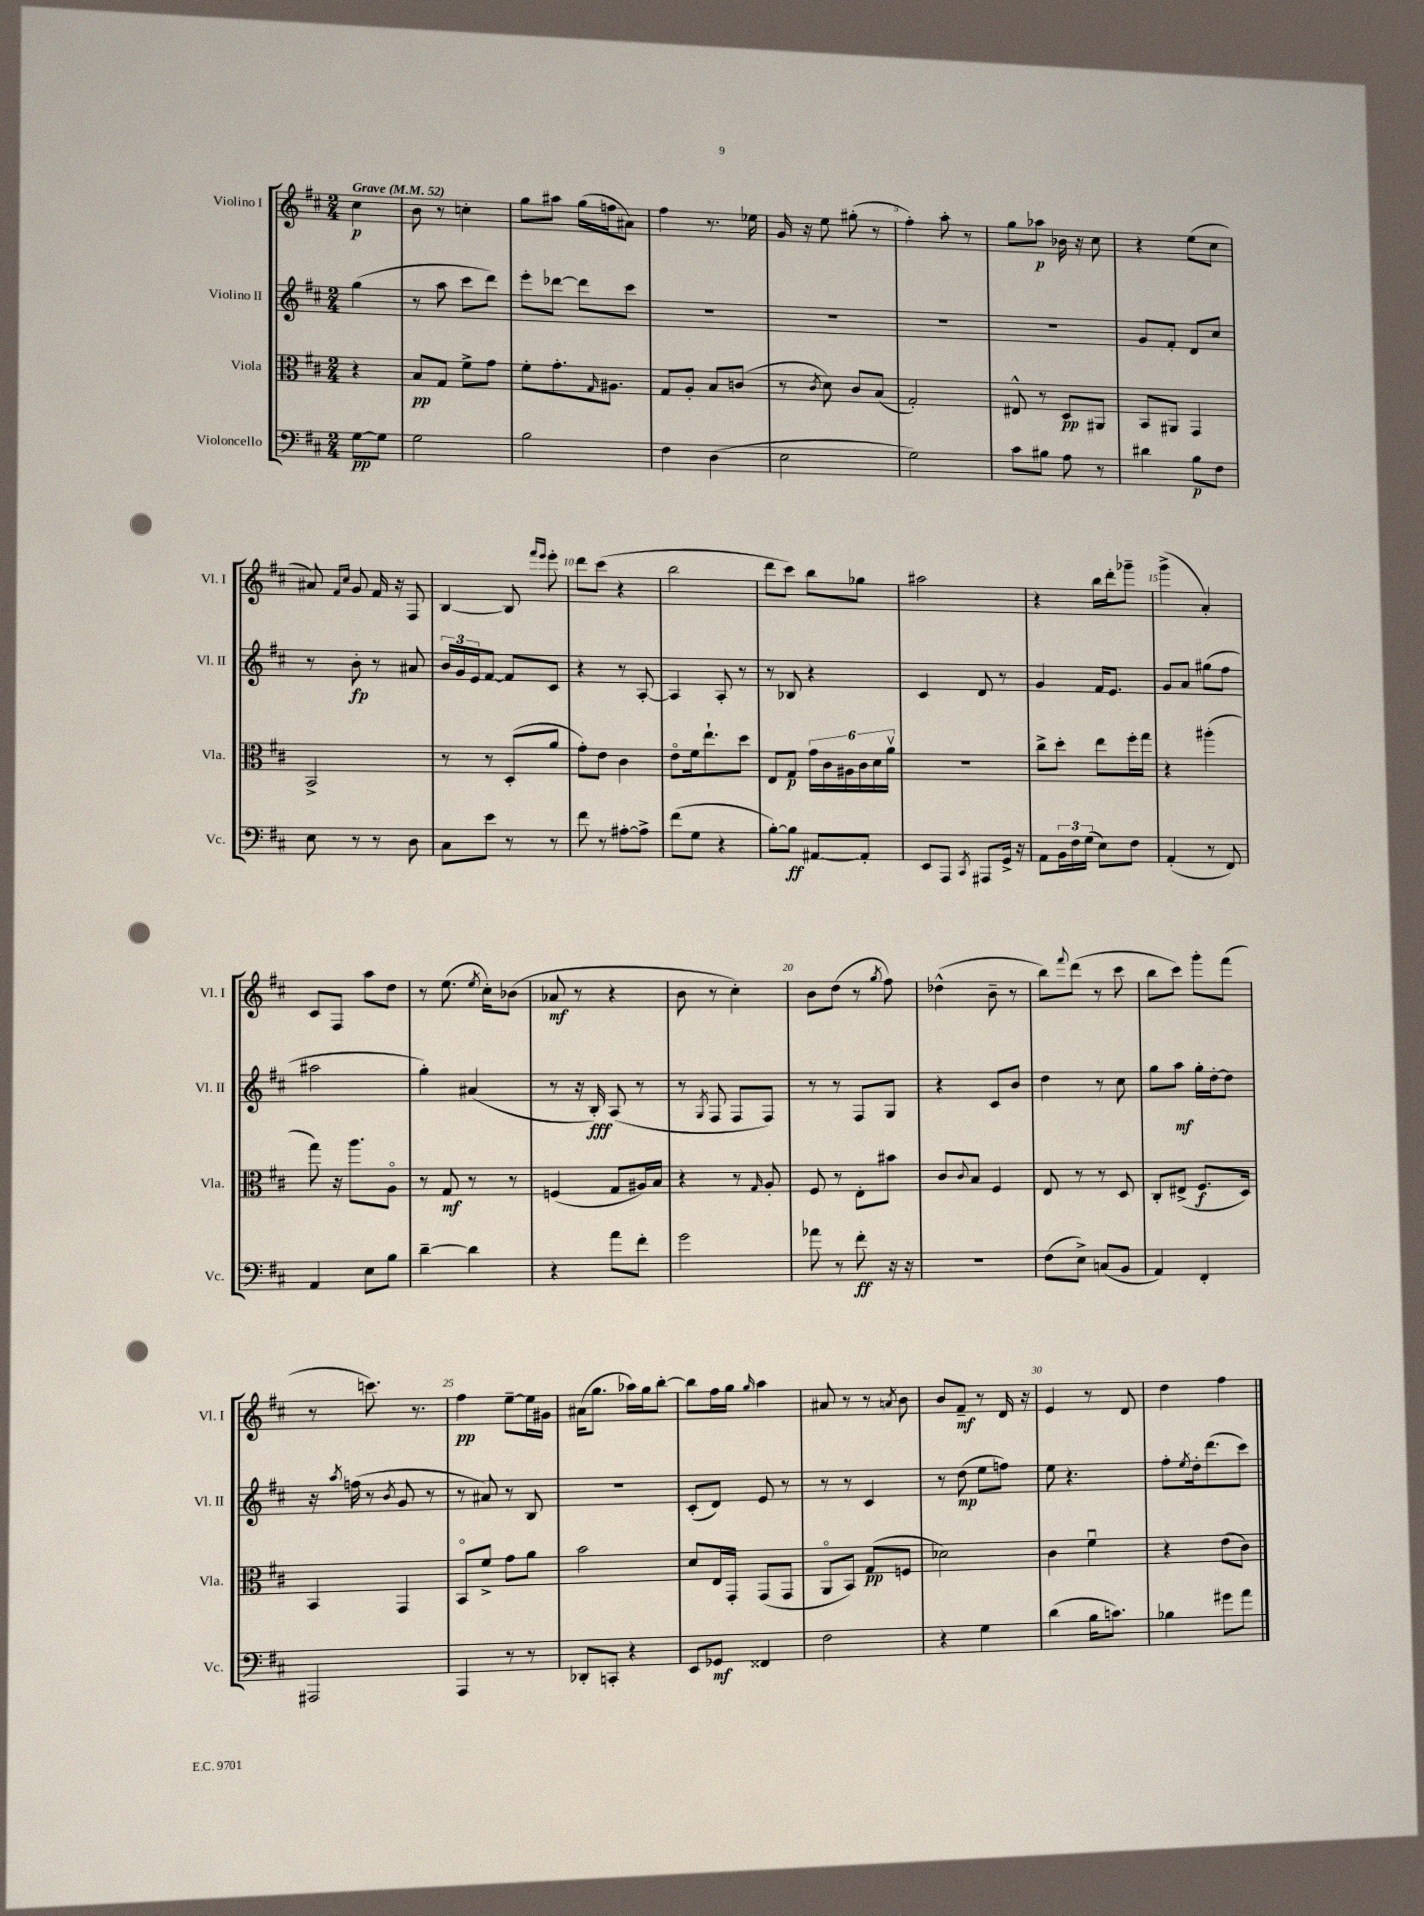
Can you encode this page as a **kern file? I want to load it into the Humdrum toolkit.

**kern	**dynam	**kern	**dynam	**kern	**dynam	**kern	**dynam
*part4	*part4	*part3	*part3	*part2	*part2	*part1	*part1
*staff4	*staff4	*staff3	*staff3	*staff2	*staff2	*staff1	*staff1
*I"Violoncello	*	*I"Viola	*	*I"Violino II	*	*I"Violino I	*
*I'Vc.	*	*I'Vla.	*	*I'Vl. II	*	*I'Vl. I	*
*clefF4	*	*clefC3	*	*clefG2	*	*clefG2	*
*k[f#c#]	*	*k[f#c#]	*	*k[f#c#]	*	*k[f#c#]	*
*M2/4	*	*M2/4	*	*M2/4	*	*M2/4	*
*MM52	*	*MM52	*	*MM52	*	*MM52	*
=	=	=	=	=	=	=	=
!	!	!	!	!	!	!LO:TX:a:B:t=Grave	!
[8G\L	pp	4r	.	(4gg\	.	4cc#\	p
8G\J]	.	.	.	.	.	.	.
=1	=1	=1	=1	=1	=1	=1	=1
2G\	.	8B/L	pp	8r	.	8b\	.
.	.	8G/J	.	8aa\	.	8r	.
.	.	8f#^\L	.	8ccc#\L	.	4ccn'\	.
.	.	8g\J	.	8ddd\J)	.	.	.
=2	=2	=2	=2	=2	=2	=2	=2
2B\	.	8f#'\L	.	8eee'\L	.	8gg\L	.
.	.	8.g'\	.	[8ddd-X\J	.	8aa#X\J	.
.	.	.	.	8ddd-\L]	.	(16gg\LL	.
.	.	16qqG/	.	.	.	.	.
.	.	8.A#X\J	.	.	.	16ffn\J	.
.	.	.	.	8ccc#\J	.	8a#X\J)	.
=3	=3	=3	=3	=3	=3	=3	=3
4F#\	.	8G/L	.	2r	.	4ff#\	.
.	.	8A'/J	.	.	.	.	.
(4D\	.	8B/L	.	.	.	8.r	.
.	.	(8cn/J	.	.	.	.	.
.	.	.	.	.	.	16ee-X\	.
=4	=4	=4	=4	=4	=4	=4	=4
2E\	.	8r	.	2r	.	16g/	.
.	.	.	.	.	.	16r	.
.	.	8qc#/	.	.	.	.	.
.	.	8d\)	.	.	.	8ee\	.
.	.	8c#/L	.	.	.	(8gg#X'\	.
.	.	(8B/J	.	.	.	8r	.
=5	=5	=5	=5	=5	=5	=5	=5
2G\)	.	2G'/)	.	2r	.	4ff#'\)	.
.	.	.	.	.	.	8aa'\	.
.	.	.	.	.	.	8r	.
=6	=6	=6	=6	=6	=6	=6	=6
8c#\L	.	8E#X^^/	.	2r	.	8gg\L	.
8B#X\J	.	8r	.	.	.	8aa-X\J	p
8A\	.	8D/L	pp	.	.	16b-X\	.
.	.	.	.	.	.	16r	.
8r	.	8AA#X/J	.	.	.	8cc#\	.
=7	=7	=7	=7	=7	=7	=7	=7
4d#X\	.	8BB/L	.	8g/L	.	4r	.
.	.	8AA#X/J	.	8f#'/J	.	.	.
8B\L	p	4GG/	.	8d/L	.	(8ee\L	.
8F#\J	.	.	.	8cc#/J	.	8cc#\J	.
!!LO:LB:g=z
=8	=8	=8	=8	=8	=8	=8	=8
8E\	.	2BB^/	.	8r	.	8a#X/)	.
.	.	.	.	.	.	16qqf#/LL	.
.	.	.	.	.	.	16qqcc#/JJ	.
8r	.	.	.	8b'\	fp	8g/	.
8r	.	.	.	8r	.	16f#/	.
.	.	.	.	.	.	16r	.
8D\	.	.	.	8a#X/	.	8F#/	.
=9	=9	=9	=9	=9	=9	=9	=9
8C#\L	.	8r	.	24b/LL	.	[4B/	.
.	.	.	.	24g/	.	.	.
.	.	.	.	24e/J	.	.	.
8e\J	.	8r	.	[8f#/J	.	.	.
8r	.	(8D'/L	.	8f#/L]	.	8B/]	.
.	.	.	.	.	.	16qqfff#/LL	.
.	.	.	.	.	.	16qqeee/JJ	.
8r	.	8a/J	.	8c#/J	.	8eee'\	.
=10	=10	=10	=10	=10	=10	=10	=10
8f#\	.	8g'\L)	.	4r	.	8ddd\L	.
8r	.	8e\J	.	.	.	(8ccc#\J	.
[8A#X'\L	.	4c#\	.	8r	.	4r	.
8A#^\J]	.	.	.	[8A'/	.	.	.
=11	=11	=11	=11	=11	=11	=11	=11
(8f#\L	.	8e\L	.	4A/]	.	2bb\	.
8G\J	.	16f#\k	.	.	.	.	.
.	.	8.ee`\	.	.	.	.	.
4r	.	.	.	8A'/	.	.	.
.	.	8dd\J	.	8r	.	.	.
=12	=12	=12	=12	=12	=12	=12	=12
[8B'\L)	.	8E/L	.	8r	.	8ddd\L	.
8B\J]	ff	8G/J	p	8B-X/	.	8ccc#\J)	.
[8AA#X/L	.	24g\LL	.	4r	.	8bb\L	.
.	.	24c#\	.	.	.	.	.
.	.	24A#X\	.	.	.	.	.
8AA#'/J]	.	24c#\	.	.	.	8gg-X\J	.
.	.	24d\	.	.	.	.	.
.	.	24av\JJ	.	.	.	.	.
=13	=13	=13	=13	=13	=13	=13	=13
8EE/L	.	2r	.	4c#/	.	2aa#X\	.
8AAA/J	.	.	.	.	.	.	.
8qCC#/	.	.	.	.	.	.	.
8AAA#X/L	.	.	.	8d/	.	.	.
16GG^/Jk	.	.	.	8r	.	.	.
16r	.	.	.	.	.	.	.
=14	=14	=14	=14	=14	=14	=14	=14
8AA\L	.	8cc#^\L	.	4g/	.	4r	.
24BB\L	.	8dd'\J	.	.	.	.	.
24F#\	.	.	.	.	.	.	.
(24G\JJ	.	.	.	.	.	.	.
8E\L)	.	8ee\L	.	16f#/KL	.	16bb\LL	.
.	.	.	.	8.e/J	.	16ddd'\J	.
8F#\J	.	16ff#'\L	.	.	.	8ggg-X~\J	.
.	.	16gg\JJ	.	.	.	.	.
=15	=15	=15	=15	=15	=15	=15	=15
(4AA'/	.	4r	.	8g/L	.	(4ggg^\	.
.	.	.	.	8a/J	.	.	.
8r	.	(4aa#X'\	.	(8gg#X\L	.	4a'/)	.
8FF#/)	.	.	.	8ff#\J	.	.	.
!!LO:LB:g=z
=16	=16	=16	=16	=16	=16	=16	=16
4AA/	.	8gg\)	.	2aa#X\	.	8c#/L	.
.	.	16r	.	.	.	8F#/J	.
.	.	8.aa\L	.	.	.	.	.
8E\L	.	.	.	.	.	8aa\L	.
8B\J	.	8A\J	.	.	.	8dd\J	.
=17	=17	=17	=17	=17	=17	=17	=17
[4d~\	.	8r	.	4gg'\)	.	8r	.
.	.	8G/	mf	.	.	(8.ee\	.
4d\]	.	8r	.	(4a#X/	.	.	.
.	.	.	.	.	.	8qee/	.
.	.	.	.	.	.	16cc#'\KL)	.
.	.	8r	.	.	.	(8b-X\J	.
=18	=18	=18	=18	=18	=18	=18	=18
4r	.	(4Fn/	.	8r	.	8a-X/	mf
.	.	.	.	16r	.	8r	.
.	.	.	.	16B'/)	fff	.	.
8a\L	.	8G/L	.	(8A/	.	4r	.
8f#'\J	.	16A#X/L)	.	8r	.	.	.
.	.	16B/JJ	.	.	.	.	.
=19	=19	=19	=19	=19	=19	=19	=19
2g\	.	4r	.	8r	.	8b\	.
.	.	.	.	8qG/	.	.	.
.	.	.	.	8F#/	.	8r	.
.	.	8r	.	8F#/L	.	4cc#'\)	.
.	.	16qqG/	.	.	.	.	.
.	.	8A'/	.	8F#/J)	.	.	.
=20	=20	=20	=20	=20	=20	=20	=20
8a-X\	.	8F#/	.	8r	.	8b\L	.
8r	.	8r	.	8r	.	(8dd\J	.
8f#'\	ff	8E'\L	.	8F#/L	.	8r	.
.	.	.	.	.	.	8qgg/	.
16r	.	8b#X\J	.	8G/J	.	8ff#\)	.
16r	.	.	.	.	.	.	.
=21	=21	=21	=21	=21	=21	=21	=21
2r	.	8c#/L	.	4r	.	(4dd-X^^\	.
.	.	8qqc#/	.	.	.	.	.
.	.	8B/J	.	.	.	.	.
.	.	4F#/	.	8c#/L	.	8b~\	.
.	.	.	.	8b/J	.	8r	.
=22	=22	=22	=22	=22	=22	=22	=22
(8F#\L	.	8E/	.	4dd\	.	8bb\L)	.
.	.	.	.	.	.	8qqfff#/	.
8E^\J)	.	8r	.	.	.	(8ddd\J	.
(8Cn/L	.	8r	.	8r	.	8r	.
8BB/J	.	8D/	.	8cc#\	.	8ccc#\	.
=23	=23	=23	=23	=23	=23	=23	=23
4AA/)	.	8C#'/L	.	8gg\L	.	8bb\L	.
.	.	(8E#X^/J	.	8aa\J	mf	8ccc#\J)	.
4FF#'/	.	8.F#/L	f	16gg'\LL	.	8ggg'\L	.
.	.	.	.	[16dd'\J	.	.	.
.	.	.	.	8dd\J]	.	(8fff#\J	.
.	.	16D/Jk)	.	.	.	.	.
!!LO:LB:g=z
=24	=24	=24	=24	=24	=24	=24	=24
2AAA#X/	.	4BB/	.	16r	.	8r	.
.	.	.	.	8qaa/	.	.	.
.	.	.	.	(16ffn\	.	.	.
.	.	.	.	8r	.	8.cccn\)	.
.	.	.	.	8qb/	.	.	.
.	.	4GG/	.	8g/	.	.	.
.	.	.	.	.	.	8.r	.
.	.	.	.	8r	.	.	.
=25	=25	=25	=25	=25	=25	=25	=25
4AAA/	.	8BB/L	.	8r	.	4ff#\	pp
.	.	8f#^/J	.	8a#X/)	.	.	.
8r	.	8g\L	.	8r	.	[8ee~\L	.
8r	.	8a\J	.	8B/	.	16ee\L]	.
.	.	.	.	.	.	16g#X\JJ	.
=26	=26	=26	=26	=26	=26	=26	=26
8DD-X'/L	.	2b\	.	2r	.	(16a#X\KL	.
.	.	.	.	.	.	8.gg\J	.
8CCn'/J	.	.	.	.	.	.	.
4r	.	.	.	.	.	16aa-X\LL)	.
.	.	.	.	.	.	16gg\J	.
.	.	.	.	.	.	[8bb'\J	.
=27	=27	=27	=27	=27	=27	=27	=27
8EE/L	.	8d/L	.	(8c#'/L	.	8bb\L]	.
8GG-X/J	mf	16E/L	.	8d/J)	.	16ff#\L	.
.	.	16GG'/JJ	.	.	.	16gg\JJ	.
.	.	.	.	.	.	16qqgg/	.
4FF##X/	.	(8GG/L	.	8e/	.	4aa\	.
.	.	8GG/J	.	8r	.	.	.
=28	=28	=28	=28	=28	=28	=28	=28
2F#\	.	8AA/L	.	8r	.	8a#X/	.
.	.	8BB/J)	.	8r	.	8r	.
.	.	(8G/L	pp	4c#/	.	8r	.
.	.	.	.	.	.	8qan/	.
.	.	8Fn/J	.	.	.	8b\	.
=29	=29	=29	=29	=29	=29	=29	=29
4r	.	2d-X\)	.	8r	.	8b/L	.
.	.	.	.	(8dd\	mp	8f#~/J	mf
4G\	.	.	.	8ee\L	.	8r	.
.	.	.	.	8ffn\J)	.	16d/	.
.	.	.	.	.	.	16r	.
=30	=30	=30	=30	=30	=30	=30	=30
(4d\	.	4c#\	.	8ee\	.	4e/	.
.	.	.	.	4.r	.	.	.
16B\KL	.	4f#u\	.	.	.	8r	.
8.cn\J)	.	.	.	.	.	.	.
.	.	.	.	.	.	8d/	.
=31	=31	=31	=31	=31	=31	=31	=31
4B-X\	.	4r	.	8ff#'\L	.	4dd\	.
.	.	.	.	8qee/	.	.	.
.	.	.	.	16dd'\k	.	.	.
.	.	.	.	(8.ddd\	.	.	.
8g#X\L	.	(8e\L	.	.	.	4ff#\	.
8a\J	.	8c#\J)	.	8ccc#\J)	.	.	.
==	==	==	==	==	==	==	==
*-	*-	*-	*-	*-	*-	*-	*-
